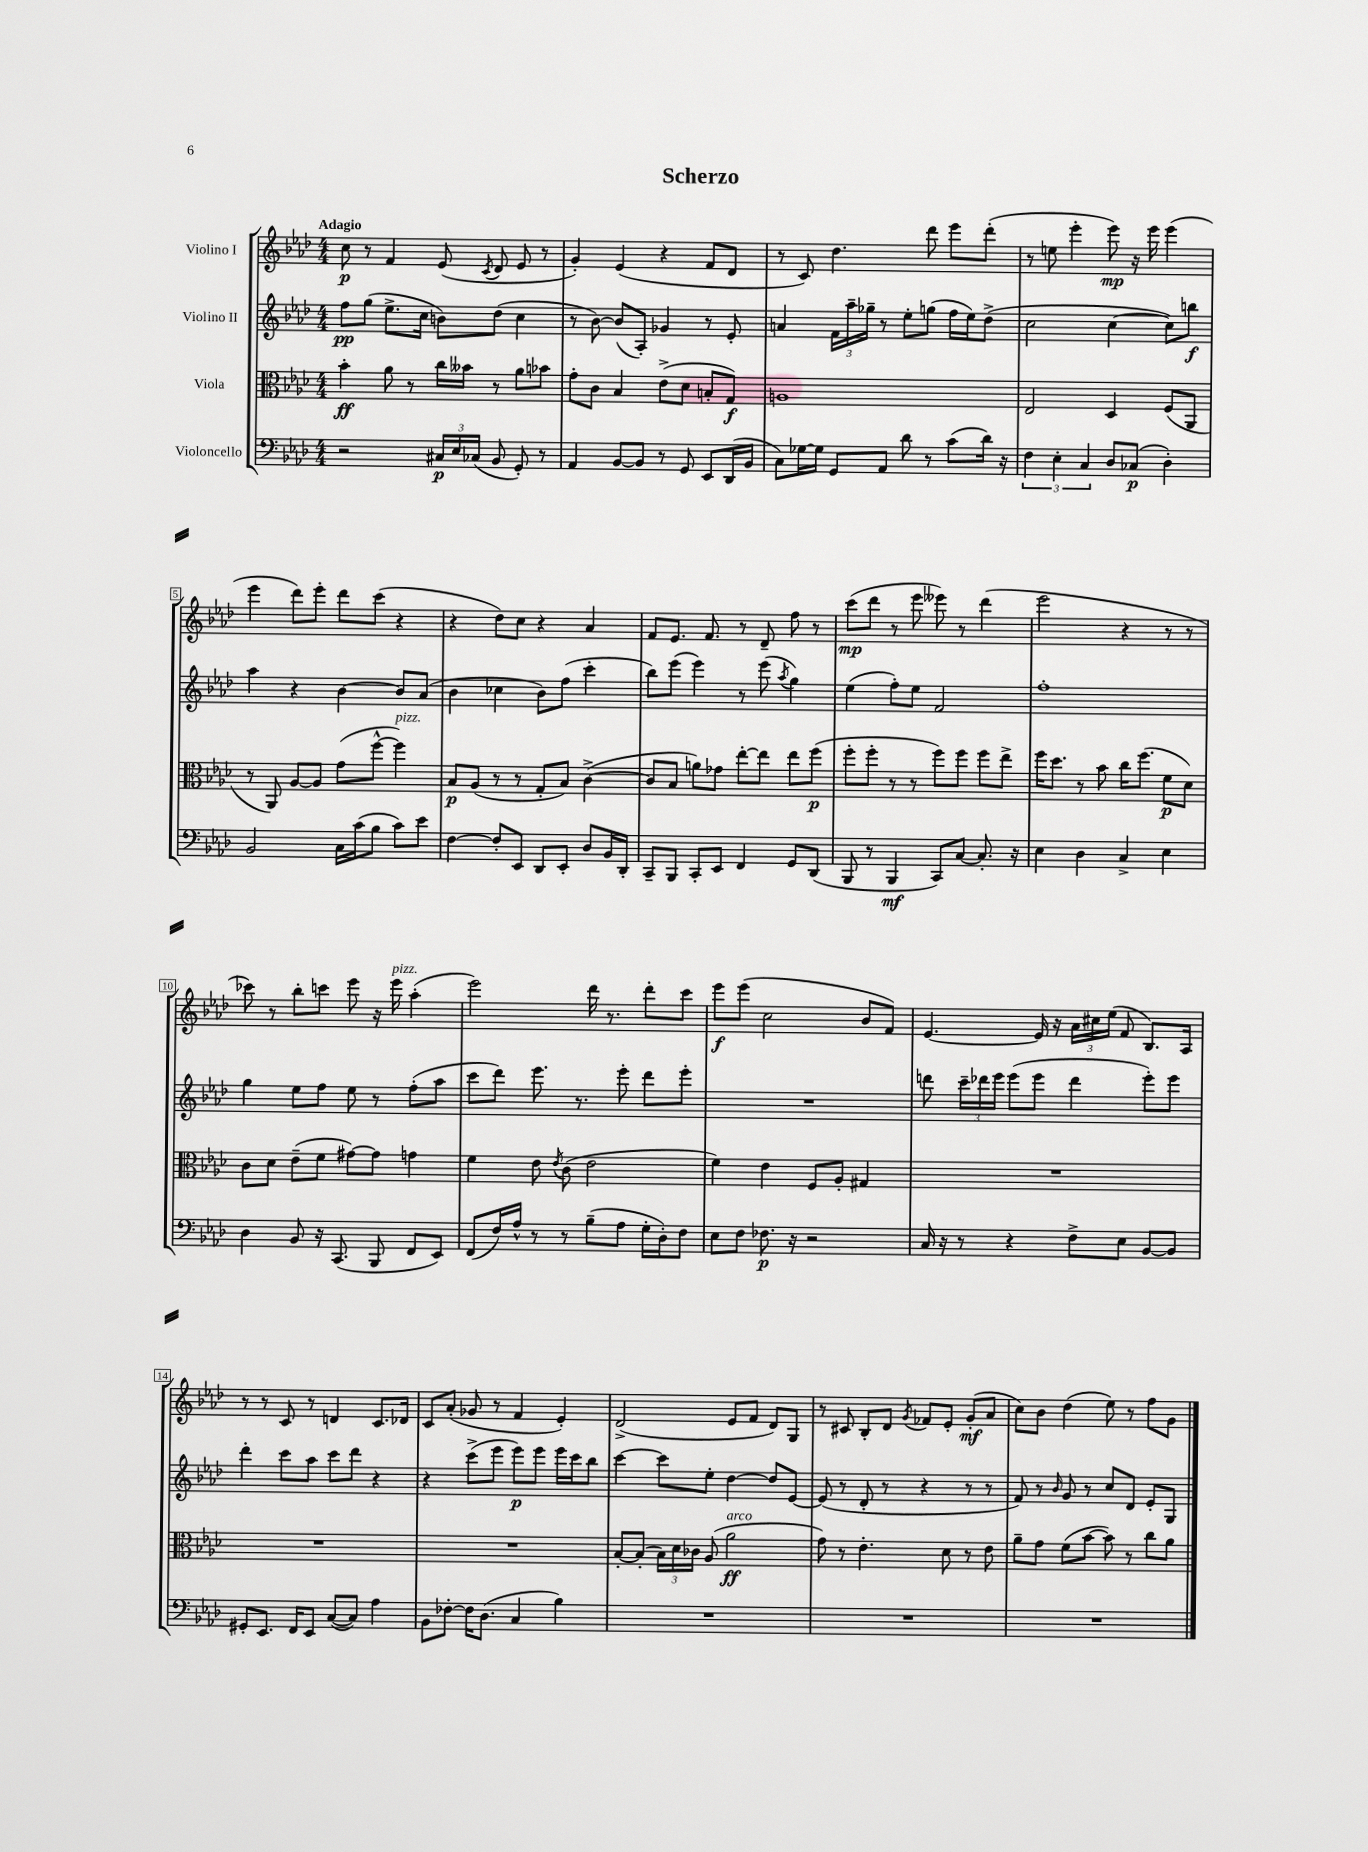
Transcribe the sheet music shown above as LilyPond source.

\header { title = "Scherzo" }
<<
\new StaffGroup <<
\new Staff = "s0" \with { instrumentName = "Violino I" } {
    \clef treble \key aes \major \numericTimeSignature \time 4/4 \tempo "Adagio"
    \autoBeamOff c''8\p r8 f'4 ees'8( \acciaccatura { c'8 } des'8 ees'8 r8 |
    g'4-.) ees'4( r4 f'8[ des'8] |
    r8 c'8) des''4. des'''8 ees'''8[ des'''8]-.( |
    r8 e''8 ees'''4-. ees'''8\mp) r16 ees'''16 ees'''4( |
    ees'''4 des'''8[) ees'''8]-. des'''8[ c'''8]( r4 |
    r4 des''8[) c''8] r4 aes'4 |
    f'8[ ees'8.] f'8. r8 des'8-- f''8 r8 |
    c'''8[\mp( des'''8] r8 ees'''8 eeses'''8) r8 des'''4( |
    ees'''2 r4 r8 r8 |
    ces'''8) r8 bes''8[-. c'''8] ees'''8 r16 ees'''16^\markup { \italic "pizz." } aes''4-.( |
    ees'''2) des'''16 r8. des'''8[-. c'''8] |
    ees'''8[\f ees'''8]( c''2 bes'8[ f'8]) |
    ees'4.~ ees'16 r16 \tuplet 3/2 { aes'16[ cis''16 ees''16]( } f'8 bes8.[) aes16] |
    r8 r8 c'8 r8 d'4 c'8.[ des'16] |
    c'8[ aes'8]-.( ges'8 r8 f'4 ees'4-.) |
    des'2->( ees'8[ f'8] des'8[) g8] |
    r8 cis'8 bes8[-. des'8] \acciaccatura { g'8 } fes'8[ ees'8]-. g'8[-.\mf( aes'8] |
    c''8[) bes'8] des''4( ees''8) r8 f''8[ g'8] \bar "|." |
}
\new Staff = "s1" \with { instrumentName = "Violino II" } {
    \clef treble \key aes \major \numericTimeSignature \time 4/4
    \autoBeamOff f''8[\pp g''8]( ees''8.[-> c''16] b'8[) des''8]( c''4 |
    r8 bes'8~) bes'8[( aes8]-.) ges'4 r8 ees'8-. |
    a'4 \tuplet 3/2 { f'16[ aes''16-- ges''16]-- } r8 ees''8[-. g''8]( f''16[ ees''16) des''8]->( |
    c''2 c''4~ c''8[) b''8]\f |
    aes''4 r4 bes'4~ bes'8[ aes'8]( |
    bes'4 ces''4 bes'8[) f''8]( c'''4-. |
    bes''8[) ees'''8]( ees'''4) r8 ees'''8( \acciaccatura { aes''8 } g''4) |
    ees''4( f''8[-.) ees''8] f'2 |
    f''1-. |
    g''4 ees''8[ f''8] ees''8 r8 f''8[-.( aes''8] |
    c'''8[ des'''8]) ees'''8. r8. ees'''8-. des'''8[ ees'''8]-. |
    R1 |
    d'''8 \tuplet 3/2 { c'''16[-- des'''16 ees'''16] } ees'''8[( ees'''8] des'''4 ees'''8[-.) ees'''8] |
    des'''4-. c'''8[ aes''8] c'''8[ des'''8] r4 |
    r4 c'''8[->( ees'''8] ees'''8[\p) ees'''8] ees'''16[ c'''16 bes''8] |
    c'''4~ c'''8[ ees''8]-. des''4~ des''8[ ees'8]~ |
    ees'8( r8 des'8-. r8 r4 r8 r8 |
    f'8) r8 \grace { bes'16 } g'8 r8 c''8[ des'8] ees'8[-. g8] \bar "|." |
}
\new Staff = "s2" \with { instrumentName = "Viola" } {
    \clef alto \key aes \major \numericTimeSignature \time 4/4
    \autoBeamOff bes'4-.\ff aes'8 r8 c''16[ beses'16] r8 aes'8[ bes'8] |
    g'8[-. c'8] bes4 ees'8[->( des'8] b8[-. g8]\f) |
    a1 |
    ees2 des4 f8[( aes,8] |
    r8 aes,8) aes8[~ aes8] g'8[( f''8]~-^ f''4^\markup { \italic "pizz." }) |
    bes8[\p aes8]( r8 r8 g8[-. bes8]) c'4~->( |
    c'8[ bes8] a'8[) ges'8] ees''8[~-. ees''8] ees''8[ f''8]\p( |
    f''8[-. f''8]-. r8 r8 f''8[) f''8] f''8[ ees''8]-> |
    f''16[ des''8.] r8 bes'8 c''16[ f''8.]( f'8[\p des'8]) |
    c'8[ des'8] ees'8[--( f'8] gis'8[~) gis'8] g'4 |
    f'4 ees'8 \acciaccatura { ees'8 } c'8( ees'2 |
    f'4) ees'4 f8[ aes8]-. gis4 |
    R1 |
    R1 |
    R1 |
    bes8[~-. bes8]-.( \tuplet 3/2 { bes16[) des'16 ces'16] } aes8( aes'2\ff^\markup { \italic "arco" } |
    g'8) r8 ees'4.-. des'8 r8 ees'8 |
    aes'8[-- g'8] f'8[( bes'8]~ bes'8) r8 c''8[ aes'8] \bar "|." |
}
\new Staff = "s3" \with { instrumentName = "Violoncello" } {
    \clef bass \key aes \major \numericTimeSignature \time 4/4
    \autoBeamOff r2 \tuplet 3/2 { cis16[\p ees16 ces16]( } bes,8 g,8-.) r8 |
    aes,4 bes,8[~ bes,8] r8 g,8 ees,8[ des,16( bes,16] |
    c8[) ges16~ ges16] g,8[ aes,8] des'8 r8 c'8[( des'16]) r16 |
    \tuplet 3/2 { f4 ees4-. c4 } des8[ ces8]\p( des4-.) |
    bes,2 c16[ c'16( bes8] c'8[) ees'8] |
    f4~ f8[-. ees,8] des,8[ ees,8]-. des8[ bes,16 des,16]-. |
    c,8[-- bes,,8] c,8[-. ees,8] f,4 g,8[ des,8]( |
    bes,,8 r8 bes,,4\mf c,8[) c8]~ c8.-. r16 |
    ees4 des4 c4-> ees4 |
    des4 bes,8 r16 c,8.( bes,,8 f,8[ ees,8]) |
    f,8[( f16) aes16]-^ r8 r8 bes8[--( aes8] g16[-. des16-.) f8] |
    ees8[ f8] fes8.\p r16 r2 |
    c16 r16 r8 r4 f8[-> ees8] bes,8[~ bes,8] |
    gis,8[-. ees,8.] f,16[ ees,8] c8[~( c8]) aes4 |
    bes,8[ fes8]~-. fes16[ des8.]( c4 bes4) |
    R1 |
    R1 |
    R1 \bar "|." |
}
>>
>>
\layout { \context { \Score \override BarNumber.stencil = #(make-stencil-boxer 0.1 0.3 ly:text-interface::print) } }
